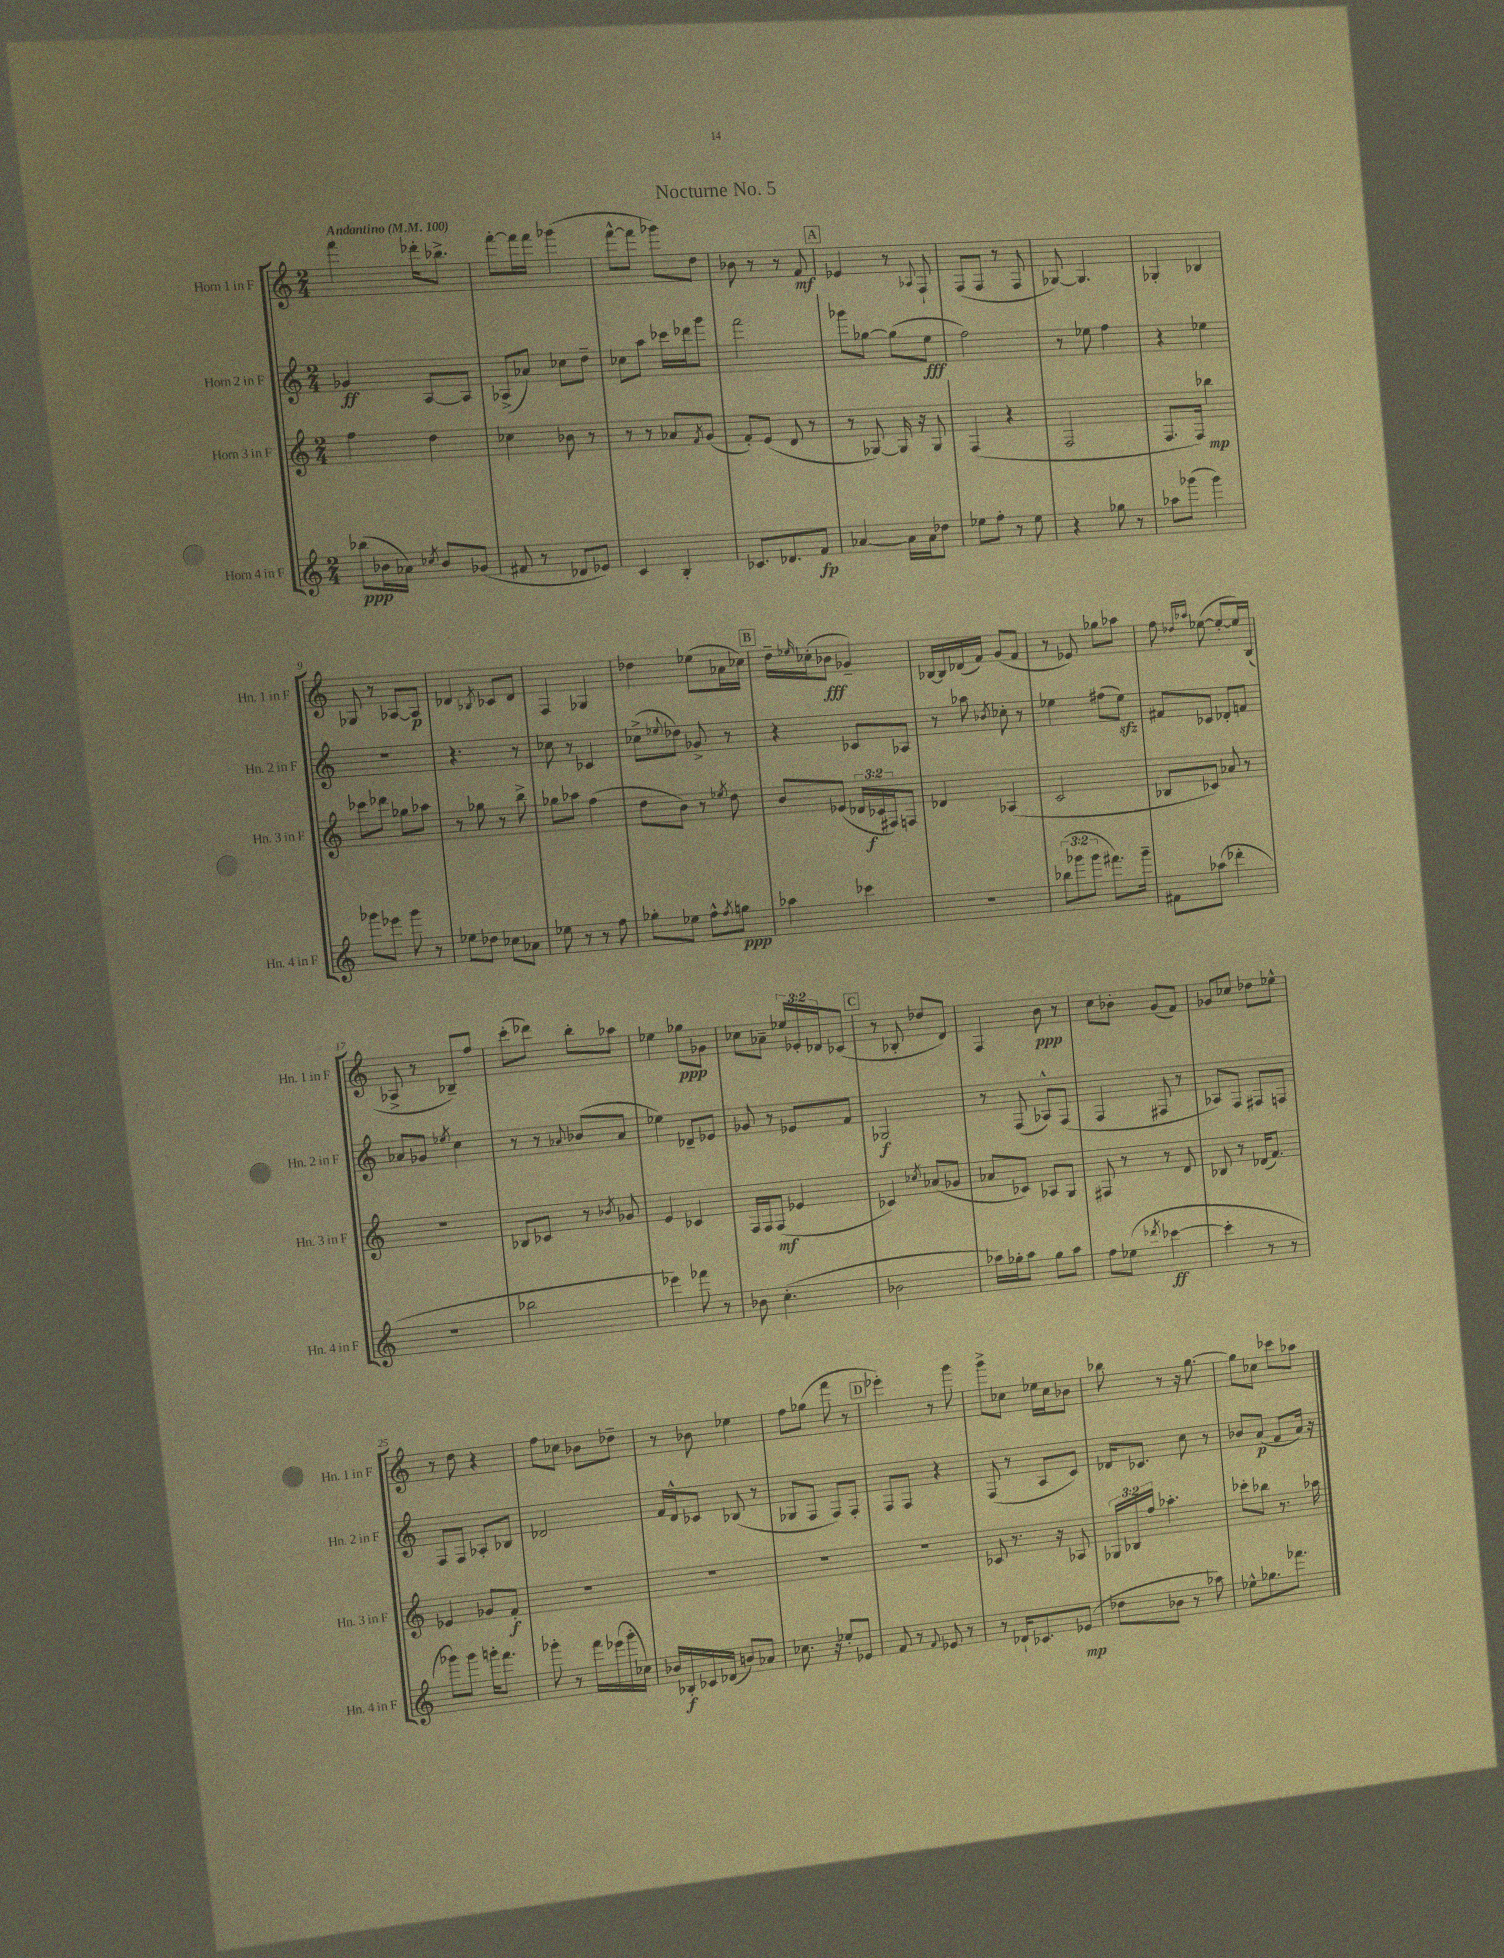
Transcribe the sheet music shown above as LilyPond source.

\header { title = "Nocturne No. 5" }
<<
\new StaffGroup <<
\new Staff = "s0" \with { instrumentName = "Horn 1 in F" shortInstrumentName = "Hn. 1 in F" } {
    \clef treble \key c \major \numericTimeSignature \time 2/4 \override Staff.TupletNumber.text = #tuplet-number::calc-fraction-text \tempo "Andantino" 4 = 100
    f'''4 des'''16-. bes''8.-> |
    f'''8~-. f'''16 f'''16 ges'''4( |
    f'''8~-^ f'''8 ges'''8) d''8 |
    bes'8 r8 r8 f'8\mf |
    \mark \markup { \box "A" } ees'4 r8 \appoggiatura { aes8 } f8-! |
    f8( f8 r8 f8 |
    ges8~) ges4. |
    ges4-. bes4 |
    ges8 r8 aes8~ aes8\p |
    des'4 \acciaccatura { bes8 } ces'8 des'8 |
    f4 ges4 |
    des''4 ees''8( aes'16 ces''16) |
    \mark \markup { \box "B" } d''16-- \grace { ees''16 } ces''16-.( bes'8\fff ges'4--) |
    bes16~ bes16 des'16( f'16) g'8( f'8 |
    r8 ees'8) ges''8 aes''8 |
    f''8 \grace { des''16 aes''16 } ees''8~( ees''8~-. ees''16) b16( |
    aes8-> r8 bes8--) f''8 |
    c'''8-.( des'''8) b''8-. aes''8 |
    ees''4 ges''8\ppp ges'8 |
    ces''8 aes'8-- \tuplet 3/2 { ees''16 ees'16-. des'16 } ces'8( |
    \mark \markup { \box "C" } r8 bes8-. des''8 d'8) |
    f4 b'8\ppp r8 |
    c''8 bes'8-. g'8( f'8) |
    ges'8 ces''8 des''8 ees''8-^ |
    r8 d''8 r4 |
    f''8 ces''8 bes'8 des''8-- |
    r8 bes'8 ees''4 |
    f''8 ges''8( f'''8 r8 |
    \mark \markup { \box "D" } ees'''4-.) r8 g'''8 |
    g'''8-> ces''8 ees''16 ces''16 bes'8 |
    bes''8 r8 r16 g''8.~ |
    g''8 ces''8 ces'''8 aes''8 \bar "|." |
}
\new Staff = "s1" \with { instrumentName = "Horn 2 in F" shortInstrumentName = "Hn. 2 in F" } {
    \clef treble \key c \major \numericTimeSignature \time 2/4
    ges'4\ff a8~ a8 |
    aes8->( aes'8) ces''8 d''8-- |
    ces''8 a''8 ces'''16 des'''16 g'''8 |
    f'''2 |
    \mark \markup { \box "A" } ges'''8 ges''8~ ges''8( e''8\fff |
    f''2) |
    r8 ees''8 f''4 |
    r4 ees''4 |
    R2 |
    r4. r8 |
    ces''8 r8 ces'4 |
    ces''8->( \appoggiatura { ees''8 } des''8) ges'8-> r8 |
    \mark \markup { \box "B" } r4 ces'8 aes8 |
    r8 aes''8 \acciaccatura { bes'8 } ces''8-. r8 |
    ees''4 fis''8( ees''8\sfz) |
    fis'8 ces'8 des'8-. f'8 |
    aes'8 ges'8 \acciaccatura { ees''8 } c''4 |
    r8 r8 \appoggiatura { aes'8 } bes'8( aes'8 |
    ees''4) des'8-- ees'8 |
    ges'8 r8 ees'8 f'8 |
    \mark \markup { \box "C" } ges2\f |
    r8 f8( aes8-^) f8( |
    f4 fis8 r8 |
    aes8) f8 fis8 f8 |
    f8 f8 aes8-. bes8 |
    des'2 |
    f'16 d'16-^ ces'8 bes8( r8 |
    ges8 f8 f8) f8-. |
    \mark \markup { \box "D" } f8 f8 r4 |
    f8( r8 a8 c'8) |
    des'16 ces'8. c''8 r8 |
    bes'8 a'8\p( f'8 a'16) r16 \bar "|." |
}
\new Staff = "s2" \with { instrumentName = "Horn 3 in F" shortInstrumentName = "Hn. 3 in F" } {
    \clef treble \key c \major \numericTimeSignature \time 2/4 \override Staff.TupletNumber.text = #tuplet-number::calc-fraction-text
    f''4 d''4 |
    ces''4 bes'8 r8 |
    r8 r8 aes'8 \acciaccatura { f'8 } g'8( |
    f'8-.) e'8( d'8 r8 |
    \mark \markup { \box "A" } r8 ges8~) ges16 r16 ges8 |
    f4( r4 |
    f2 |
    f8. f16) bes''4\mp |
    ces'''8 des'''8 ges''8 aes''8 |
    r8 ges''8 r8 b''8-> |
    ges''8 aes''8 f''4( |
    d''8 b'8) r8 \acciaccatura { ees''8 } d''8 |
    \mark \markup { \box "B" } b'8 ees'8( \tuplet 3/2 { des'16 ces'16\f fis16) } f8 |
    des'4 aes4( |
    c'2 |
    bes8 ces'8) aes'8 r8 |
    R2 |
    bes8 ces'8 r8 \acciaccatura { bes'8 } ges'8 |
    e'4 ces'4 |
    f16 f16 f8\mf( ees'4 |
    \mark \markup { \box "C" } ces'4) \acciaccatura { ces''8 } aes'8( ges'8 |
    aes'8 ces'8) aes8 g8 |
    fis8 r8 r8 d'8 |
    bes8 r8 des'16( f'8.) |
    ees'4 ges'8 f'8-.\f |
    R2 |
    R2 |
    R2 |
    \mark \markup { \box "D" } R2 |
    ces'8 r8. r16 aes8 |
    \tuplet 3/2 { ges16 bes16 f''16 } aes''4.-. |
    ces'''8-. bes''8 r8. aes''16 \bar "|." |
}
\new Staff = "s3" \with { instrumentName = "Horn 4 in F" shortInstrumentName = "Hn. 4 in F" } {
    \clef treble \key c \major \numericTimeSignature \time 2/4 \override Staff.TupletNumber.text = #tuplet-number::calc-fraction-text
    bes''8\ppp( bes'16 aes'16) \acciaccatura { ces''8 } bes'8 ges'8( |
    fis'8 r8 des'8 ees'8) |
    c'4 b4-. |
    ces'8. des'8. f'8\fp |
    \mark \markup { \box "A" } aes'4~ aes'16 aes'16 des''8 |
    ees''8 f''8-. r8 ees''8 |
    r4 ges''8 r8 |
    aes''8 ges'''8( ges'''4) |
    ges'''8 ees'''8 ges'''8 r8 |
    ees''8 des''8 ces''8 aes'8 |
    ees''8 r8 r8 f''8 |
    ges''8-. ees''8 f''8-^ \acciaccatura { f''8 } g''8\ppp |
    \mark \markup { \box "B" } aes''4 ces'''4 |
    R2 |
    \tuplet 3/2 { bes''8( ges'''8 ges'''8 } fis'''8.) ges'''16-- |
    fis'8 aes''8( des'''4-. |
    R2 |
    bes''2 |
    ees'''4) fes'''8 r8 |
    bes'8 c''4.-.( |
    \mark \markup { \box "C" } bes'2 |
    aes''16) ges''16-. aes''8 ges''8 aes''8 |
    f''8 ees''8( \acciaccatura { des'''8 } ces'''4~\ff |
    ces'''4-. r8 r8 |
    ges'''8) ges'''8 g'''16-. f'''8. |
    ges'''8-. r8 f'''16 ees'''16( ges'''16-. ces''16) |
    bes'16 bes16-.\f ces'16 des'16( b'8) aes'8 |
    ces''8. r16 ees''8-. ees'8 |
    \mark \markup { \box "D" } f'8 r8 \appoggiatura { f'8 } ees'8 r8 |
    r8 des'16-! ces'8. ees'8\mp( |
    des''8 bes'8 r8 aes''8) |
    ees''8-^ ges''8. fes'''8. \bar "|." |
}
>>
>>
